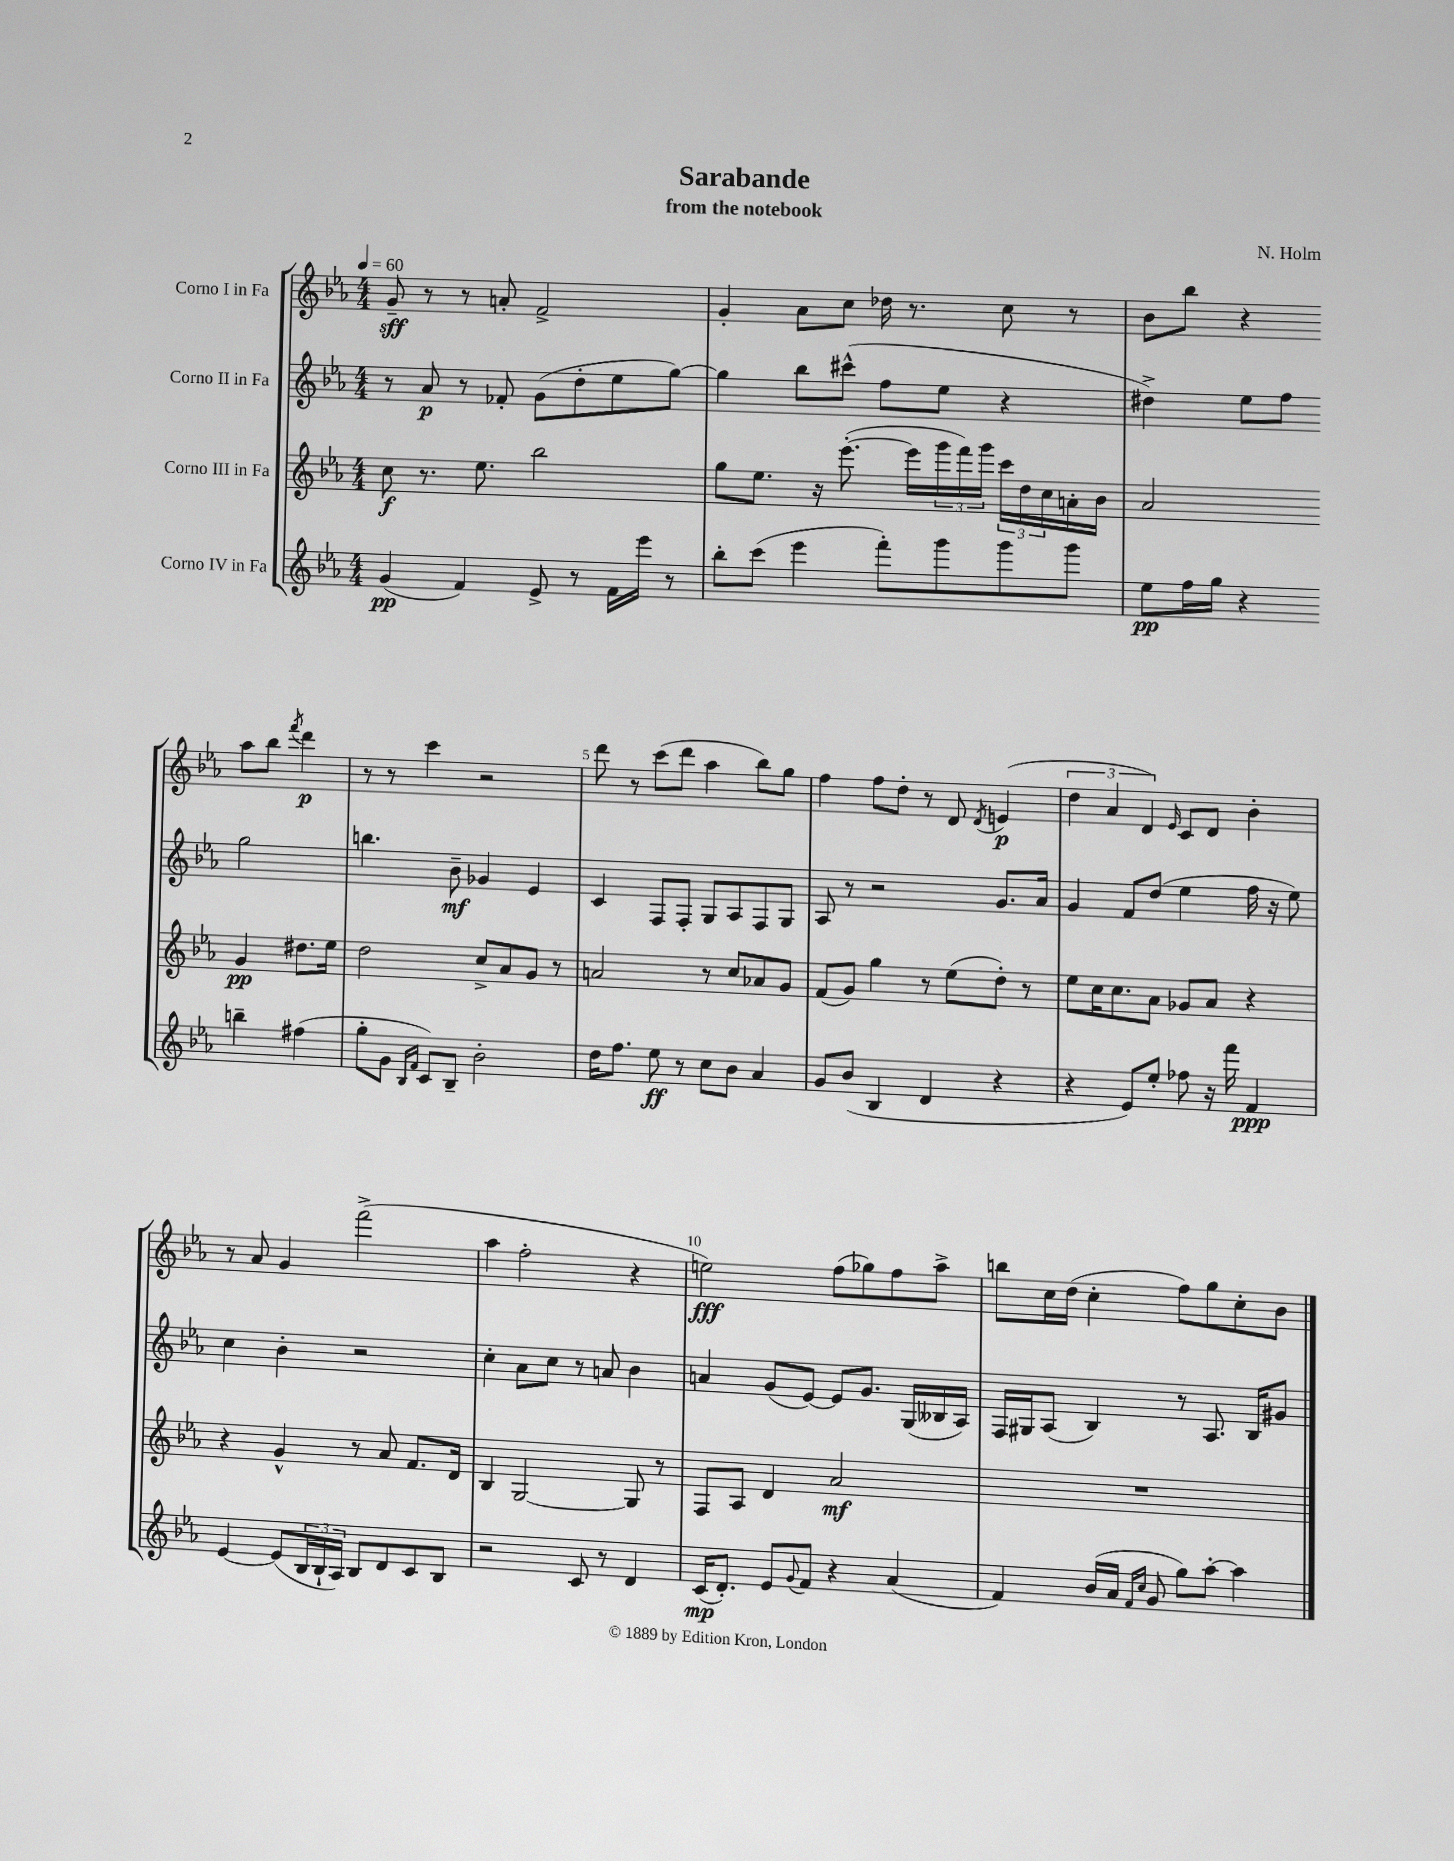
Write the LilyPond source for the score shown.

\header { title = "Sarabande" composer = "N. Holm" subtitle = "from the notebook" }
<<
\new StaffGroup <<
\new Staff = "s0" \with { instrumentName = "Corno I in Fa" } {
    \clef treble \key ees \major \numericTimeSignature \time 4/4 \tempo 4 = 60
    g'8--\sff r8 r8 a'8-. f'2-> |
    g'4-. aes'8 c''8 des''16 r8. c''8 r8 |
    bes'8 bes''8 r4 aes''8 bes''8 \acciaccatura { f'''8 } d'''4\p |
    r8 r8 c'''4 r2 |
    d'''8 r8 c'''8( d'''8 aes''4 bes''8) g''8 |
    f''4 f''8 d''8-. r8 d'8 \acciaccatura { d'8 } e'4\p( |
    \tuplet 3/2 { d''4 aes'4 d'4) } \grace { ees'16 } c'8 d'8 bes'4-. |
    r8 aes'8 g'4 f'''2->( |
    aes''4 f''2-. r4 |
    e''2\fff) f''8( ges''8) f''8 aes''8-> |
    b''8 c''16 d''16( c''4-. f''8) g''8 c''8-. bes'8 \bar "|." |
}
\new Staff = "s1" \with { instrumentName = "Corno II in Fa" } {
    \clef treble \key ees \major \numericTimeSignature \time 4/4
    r8 aes'8\p r8 fes'8-. g'8( d''8-. ees''8 g''8~) |
    g''4 bes''8 cis'''8-^( f''8 ees''8 r4 |
    dis''4->) ees''8 f''8 g''2 |
    b''4. bes'8--\mf ges'4 ees'4 |
    c'4 f8 f8-. g8 aes8 f8 g8 |
    aes8 r8 r2 g'8. aes'16 |
    g'4 f'8 d''8( ees''4 f''16 r16 ees''8) |
    c''4 bes'4-. r2 |
    c''4-. aes'8 c''8 r8 a'8 bes'4 |
    a'4 g'8( ees'8~) ees'8 g'8. g16( beses16 aes16) |
    f16 gis16 aes8( bes4) r8 aes8. bes16 gis'8 \bar "|." |
}
\new Staff = "s2" \with { instrumentName = "Corno III in Fa" } {
    \clef treble \key ees \major \numericTimeSignature \time 4/4
    c''8\f r8. ees''8. bes''2 |
    g''8 ees''8. r16 ees'''8.~-.( ees'''16 \tuplet 3/2 { g'''16 f'''16) g'''16 } \tuplet 3/2 { c'''16 d''16 c''16 } a'16-. bes'16 |
    aes'2 g'4\pp dis''8. ees''16 |
    d''2 c''8-> aes'8 g'8 r8 |
    a'2 r8 c''8 aes'8 g'8 |
    f'8( g'8) g''4 r8 ees''8( d''8-.) r8 |
    ees''8 c''16 c''8. aes'8 ges'8 aes'8 r4 |
    r4 g'4-^ r8 aes'8 f'8. d'16 |
    bes4 g2~ g8 r8 |
    f8 aes8 d'4 aes'2\mf |
    R1 \bar "|." |
}
\new Staff = "s3" \with { instrumentName = "Corno IV in Fa" } {
    \clef treble \key ees \major \numericTimeSignature \time 4/4
    g'4\pp( f'4) ees'8-> r8 f'16 ees'''16 r8 |
    bes''8-. c'''8( ees'''4 f'''8-.) g'''8 g'''8 g'''8 |
    ees''8\pp f''16 g''16 r4 b''4-- fis''4( |
    g''8-. g'8 \grace { bes16 f'16 } c'8) bes8-- bes'2-. |
    d''16 f''8. ees''8\ff r8 c''8 bes'8 aes'4 |
    g'8 bes'8( bes4 d'4 r4 |
    r4 ees'8) ees''8-. fes''8 r16 f'''16 f'4\ppp |
    ees'4~ ees'8( \tuplet 3/2 { bes16 bes16-! aes16) } bes8 d'8 c'8 bes8 |
    r2 c'8 r8 d'4 |
    c'16\mp( d'8.-.) ees'8 \appoggiatura { g'8 } f'8 r4 aes'4( |
    f'4) bes'16( aes'16 \grace { f'16 c''16 } g'8 g''8) aes''8~-. aes''4 \bar "|." |
}
>>
>>
\layout { \context { \Score \override BarNumber.break-visibility = ##(#f #t #t) barNumberVisibility = #(every-nth-bar-number-visible 5) } }
